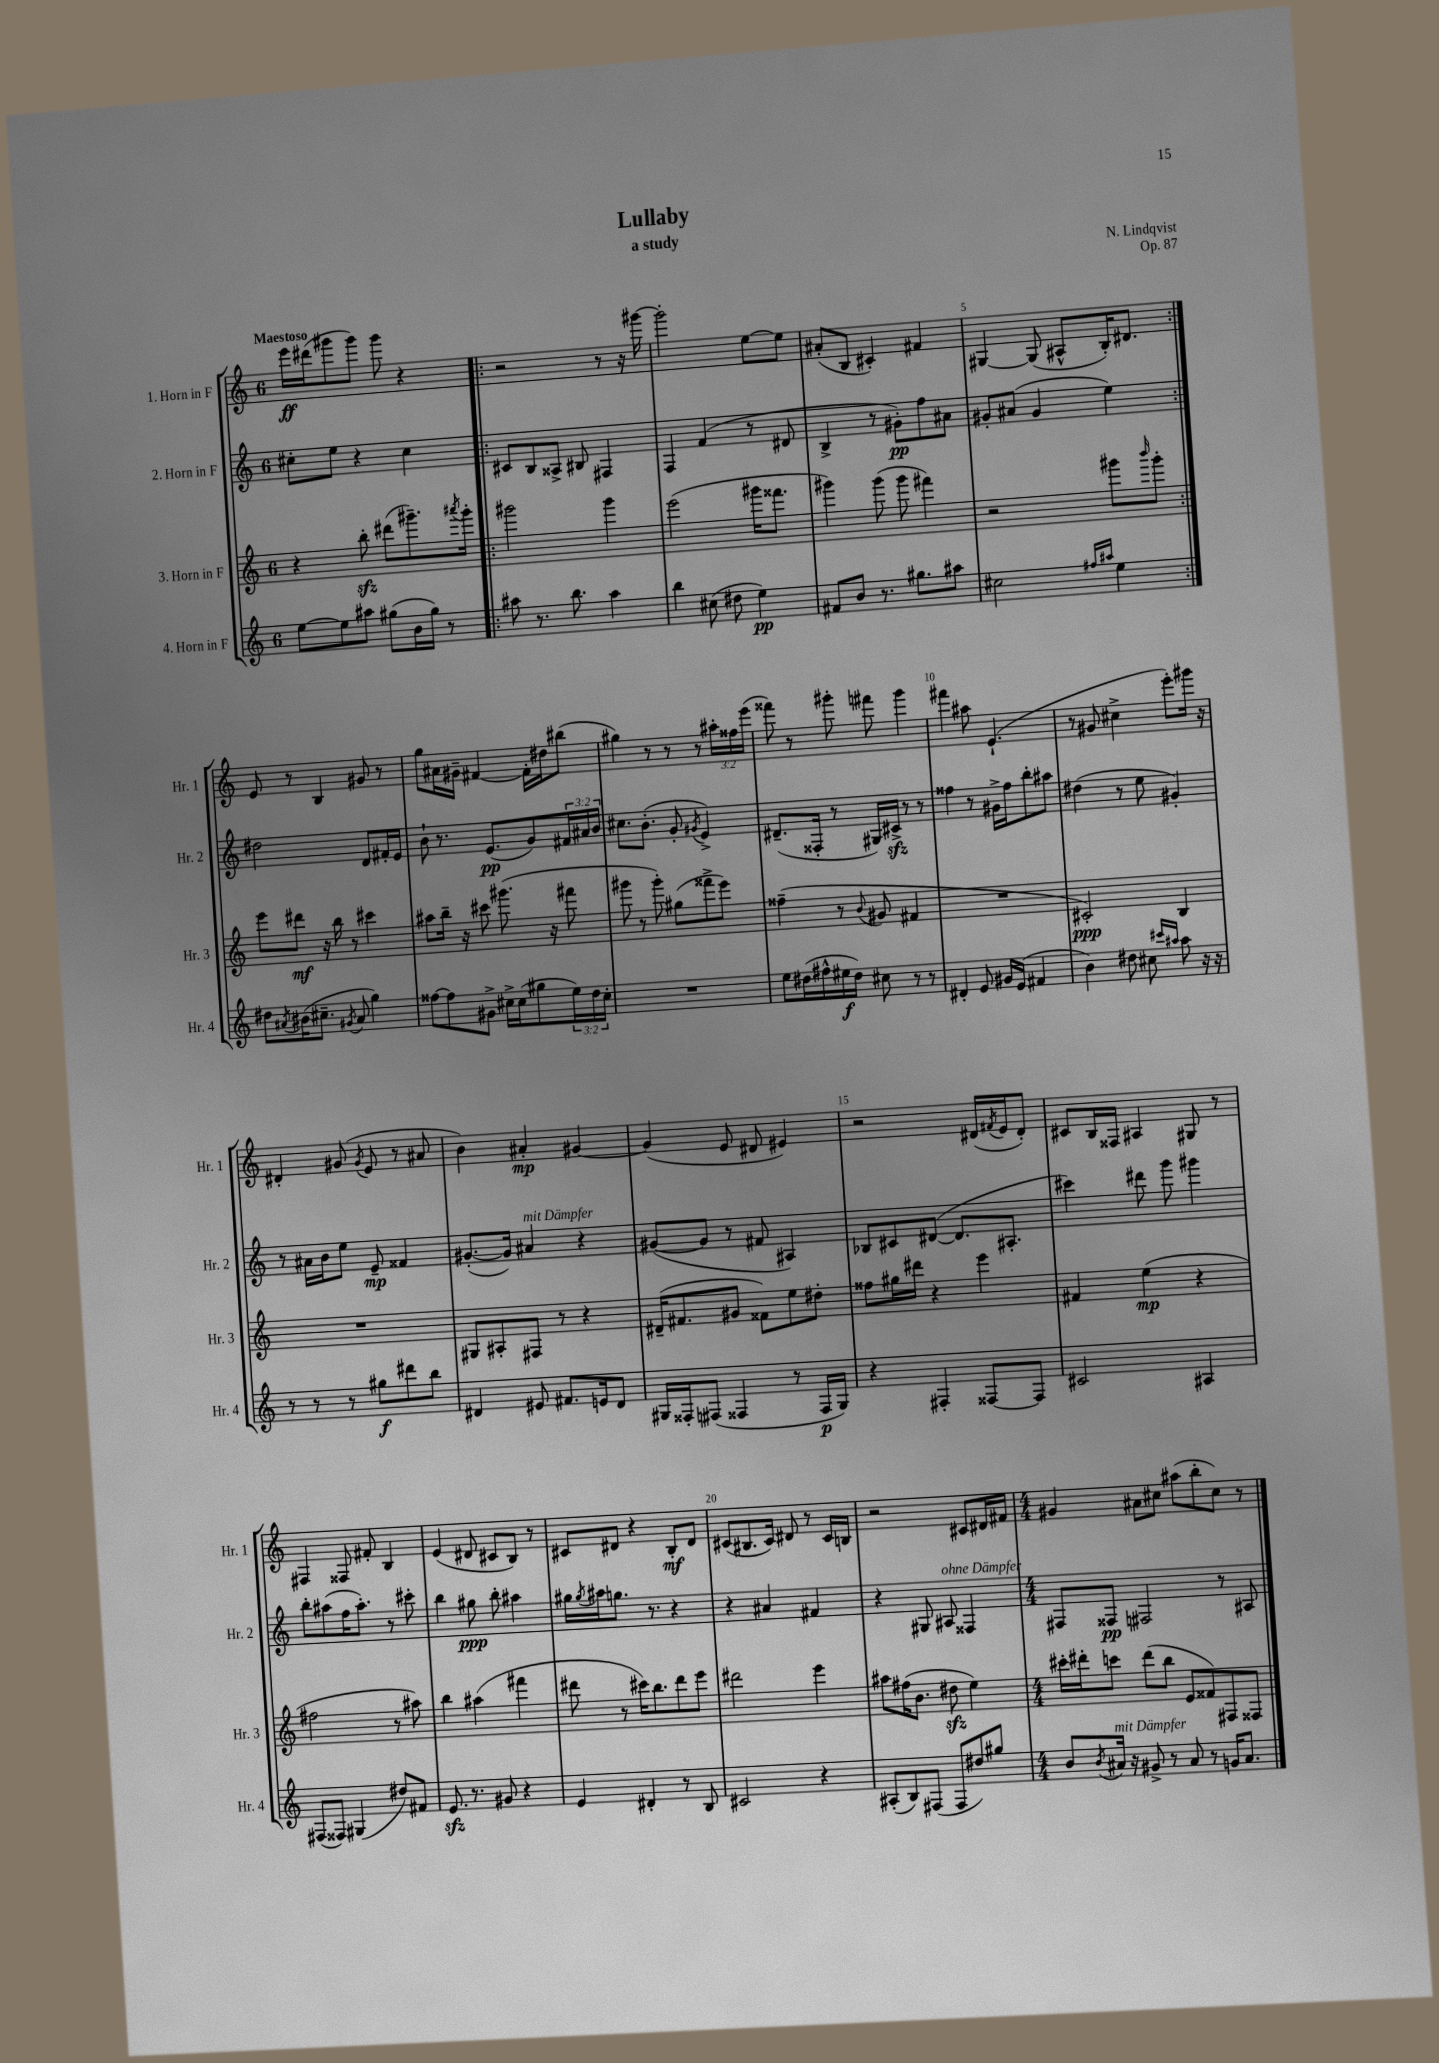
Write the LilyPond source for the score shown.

\header { title = "Lullaby" composer = "N. Lindqvist" subtitle = "a study" opus = "Op. 87" }
<<
\new StaffGroup <<
\new Staff = "s0" \with { instrumentName = "1. Horn in F" shortInstrumentName = "Hr. 1" } {
    \clef treble \key c \major \once \override Staff.TimeSignature.style = #'single-digit \time 6/8 \override Staff.TupletNumber.text = #tuplet-number::calc-fraction-text \tempo "Maestoso"
    e'''16\ff dis'''16( gis'''8 gis'''8) gis'''8 r4 |
    \repeat volta 2 { r2 r8 r16 gis'''16~ |
    gis'''2-. e''8~ e''8 |
    ais'8-.( b8 cis'4-.) fis'4 |
    gis4~ gis8( ais8-^ b16-.) dis'8. | }
    e'8 r8 b4 gis'8 r8 |
    g''8 ais'16 gis'16-- fis'4~ fis'16-. dis''16 bis''8( |
    gis''4) r8 r8 r8 \tuplet 3/2 { ais''16-. fisis''16 e'''16( } |
    fisis'''8) r8 gis'''8-. fis'''8 gis'''4 |
    fis'''4 ais''8 e'4.-!( |
    r8 gis'8 cis''4-> e'''8-.) gis'''16 r16 |
    dis'4-. gis'8( \acciaccatura { gis'8 } e'8 r8 ais'8 |
    b'4) ais'4-.\mp gis'4~ |
    gis'4( e'8 dis'8 eis'4) |
    r2 dis'16( \acciaccatura { fis'8 } e'16 dis'8-.) |
    cis'8 b16 fisis16 ais4 gis8 r8 |
    fis4 fisis8 fis'8-. b4 |
    e'4( dis'8 cis'8 b8) r8 |
    cis'8 dis'8 r4 b8-.\mf dis'8 |
    cis'8( bis8. cis'16) dis'8 r8 cis'16 b16 |
    r2 cis'8 dis'16 fis'16 |
    \numericTimeSignature \time 4/4 gis'4 ais'8 cis''8 ais''8( b''8-. cis''8) r8 \bar "|." |
}
\new Staff = "s1" \with { instrumentName = "2. Horn in F" shortInstrumentName = "Hr. 2" } {
    \clef treble \key c \major \once \override Staff.TimeSignature.style = #'single-digit \time 6/8 \override Staff.TupletNumber.text = #tuplet-number::calc-fraction-text
    cis''8-. e''8 r4 cis''4 |
    \repeat volta 2 { cis'8 b8 aisis8-> bis8 fis4 |
    f4 f'4( r8 dis'8 |
    b4-> r8 gis'8-.\pp) f''8 ais'8 |
    gis'8-. ais'8( gis'4 e''4) | }
    dis''2 d'8 fis'16-. e'16 |
    b'8-! r8. e'8.\pp( g'8) \tuplet 3/2 { fis'16 ais'16 b'16 } |
    cis''8. b'8.-.( g'8-. \acciaccatura { gis'8 } e'4->) |
    dis'8.--( fisis16-. r8 gis16) cis'16->\sfz r8 r8 |
    fisis''4 r8 gis'16-> fisis''16 b''8-. ais''8 |
    dis''4( r8 e''8 gis'4-.) |
    r8 ais'16 b'16 e''8 e'8--\mp fisis'4 |
    gis'8.~-.( gis'16) ais'4^\markup { \italic "mit Dämpfer" } r4 |
    gis'8~( gis'8 r8 fis'8 ais4) |
    bes8 cis'8 dis'8~( dis'8. ais8.-. |
    cis'''4) dis'''8 g'''8 gis'''4 |
    b''8-. ais''8( f''16 ais''8.-.) r8 cis'''8-. |
    b''4 gis''8\ppp b''8-. ais''4 |
    gis''16 \acciaccatura { gis''8 } ais''16 g''8. r8. r4 |
    r4 ais'4 fis'4 |
    r4 gis8 ais8^\markup { \italic "ohne Dämpfer" } fisis4 |
    \numericTimeSignature \time 4/4 fis8 fisis8\pp fis2 r8 ais8 \bar "|." |
}
\new Staff = "s2" \with { instrumentName = "3. Horn in F" shortInstrumentName = "Hr. 3" } {
    \clef treble \key c \major \once \override Staff.TimeSignature.style = #'single-digit \time 6/8
    r4 b''8-.\sfz dis'''8( gis'''8.--) \acciaccatura { ais'''8 } gis'''16-. |
    \repeat volta 2 { gis'''2 gis'''4 |
    e'''2( gis'''16 fisis'''8. |
    gis'''4) gis'''8( gis'''8 fis'''4) |
    r2 gis'''8 \grace { b'''16 } gis'''8-. | }
    e'''8 dis'''8\mf r16 b''16 r8 cis'''4 |
    ais''8 b''16-- r16 cis'''8 gis'''8.( r16 fis'''8 |
    gis'''8 r8 gis'''8-.) gis''8( fisis'''8-> e'''8) |
    fisis''4--( r8 \appoggiatura { b'8 } gis'8 fis'4 |
    R2. |
    cis'2-.\ppp) b4 |
    R2. |
    gis8 ais8-. fis8 r8 r4 |
    dis'16--( fis'8. gis'8 fisis'8) e''8 dis''8-. |
    fisis''8 gis''16 dis'''16 r4 e'''4 |
    fis'4 e''4\mp( r4 |
    fis''2 r8 ais''8) |
    b''4 ais''4( fis'''4 |
    dis'''8 r8 cis'''16) b''8. dis'''8 e'''8 |
    dis'''2 e'''4 |
    ais''8 fis''16( b'8. dis''8\sfz e''4) |
    \numericTimeSignature \time 4/4 cis'''16-. dis'''16-. c'''8 dis'''8( b''8 e'8 fisis'8) fis8 fisis8 \bar "|." |
}
\new Staff = "s3" \with { instrumentName = "4. Horn in F" shortInstrumentName = "Hr. 4" } {
    \clef treble \key c \major \once \override Staff.TimeSignature.style = #'single-digit \time 6/8 \override Staff.TupletNumber.text = #tuplet-number::calc-fraction-text
    e''8~ e''8 ais''8 gis''8( b'16 gis''16) r8 |
    \repeat volta 2 { ais''8 r8. b''8. ais''4 |
    b''4 cis''8( dis''8 e''4\pp) |
    fis'8 b'8 r8. gis''8. ais''8 |
    cis''2 \grace { fis''16 ais''16 } e''4 | }
    dis''8 \acciaccatura { ais'8 } bis'16( cis''8.-- \acciaccatura { gis'8 } ais'8 g''4) |
    fisis''8~ fisis''8 gis'8-> cis''16-> cis''16( gis''8 \tuplet 3/2 { e''16) d''16 cis''16-. } |
    R2. |
    e''8 dis''16( fis''16-^ eis''16\f dis''16) cis''8 r8 r8 |
    dis'4-. e'8 gis'16 e'16( fis'4 |
    b'4) dis''8 cis''8 \grace { cis'''16 ais''16 } ais''8 r16 r16 |
    r8 r8 r8 gis''8\f dis'''8 b''8 |
    dis'4 eis'8 fis'8. e'16 dis'8 |
    gis16 fisis16-. fis8( fisis4 r8 fisis16\p gis16) |
    r4 fis4-. fisis8~ fisis8 |
    cis'2 ais4 |
    fis8( fisis8) gis4( dis''8) fis'8 |
    e'8.\sfz r8. gis'8 r4 |
    e'4 dis'4-. r8 b8 |
    cis'2 r4 |
    ais8-.( b8) fis8( fis8 dis''8) gis''8 |
    \numericTimeSignature \time 4/4 b'8 \acciaccatura { b'8 } ais'16^\markup { \italic "mit Dämpfer" } r16 gis'8-> r8 ais'8 r8 g'16 ais'8. \bar "|." |
}
>>
>>
\layout { \context { \Score \override BarNumber.break-visibility = ##(#f #t #t) barNumberVisibility = #(every-nth-bar-number-visible 5) } }
